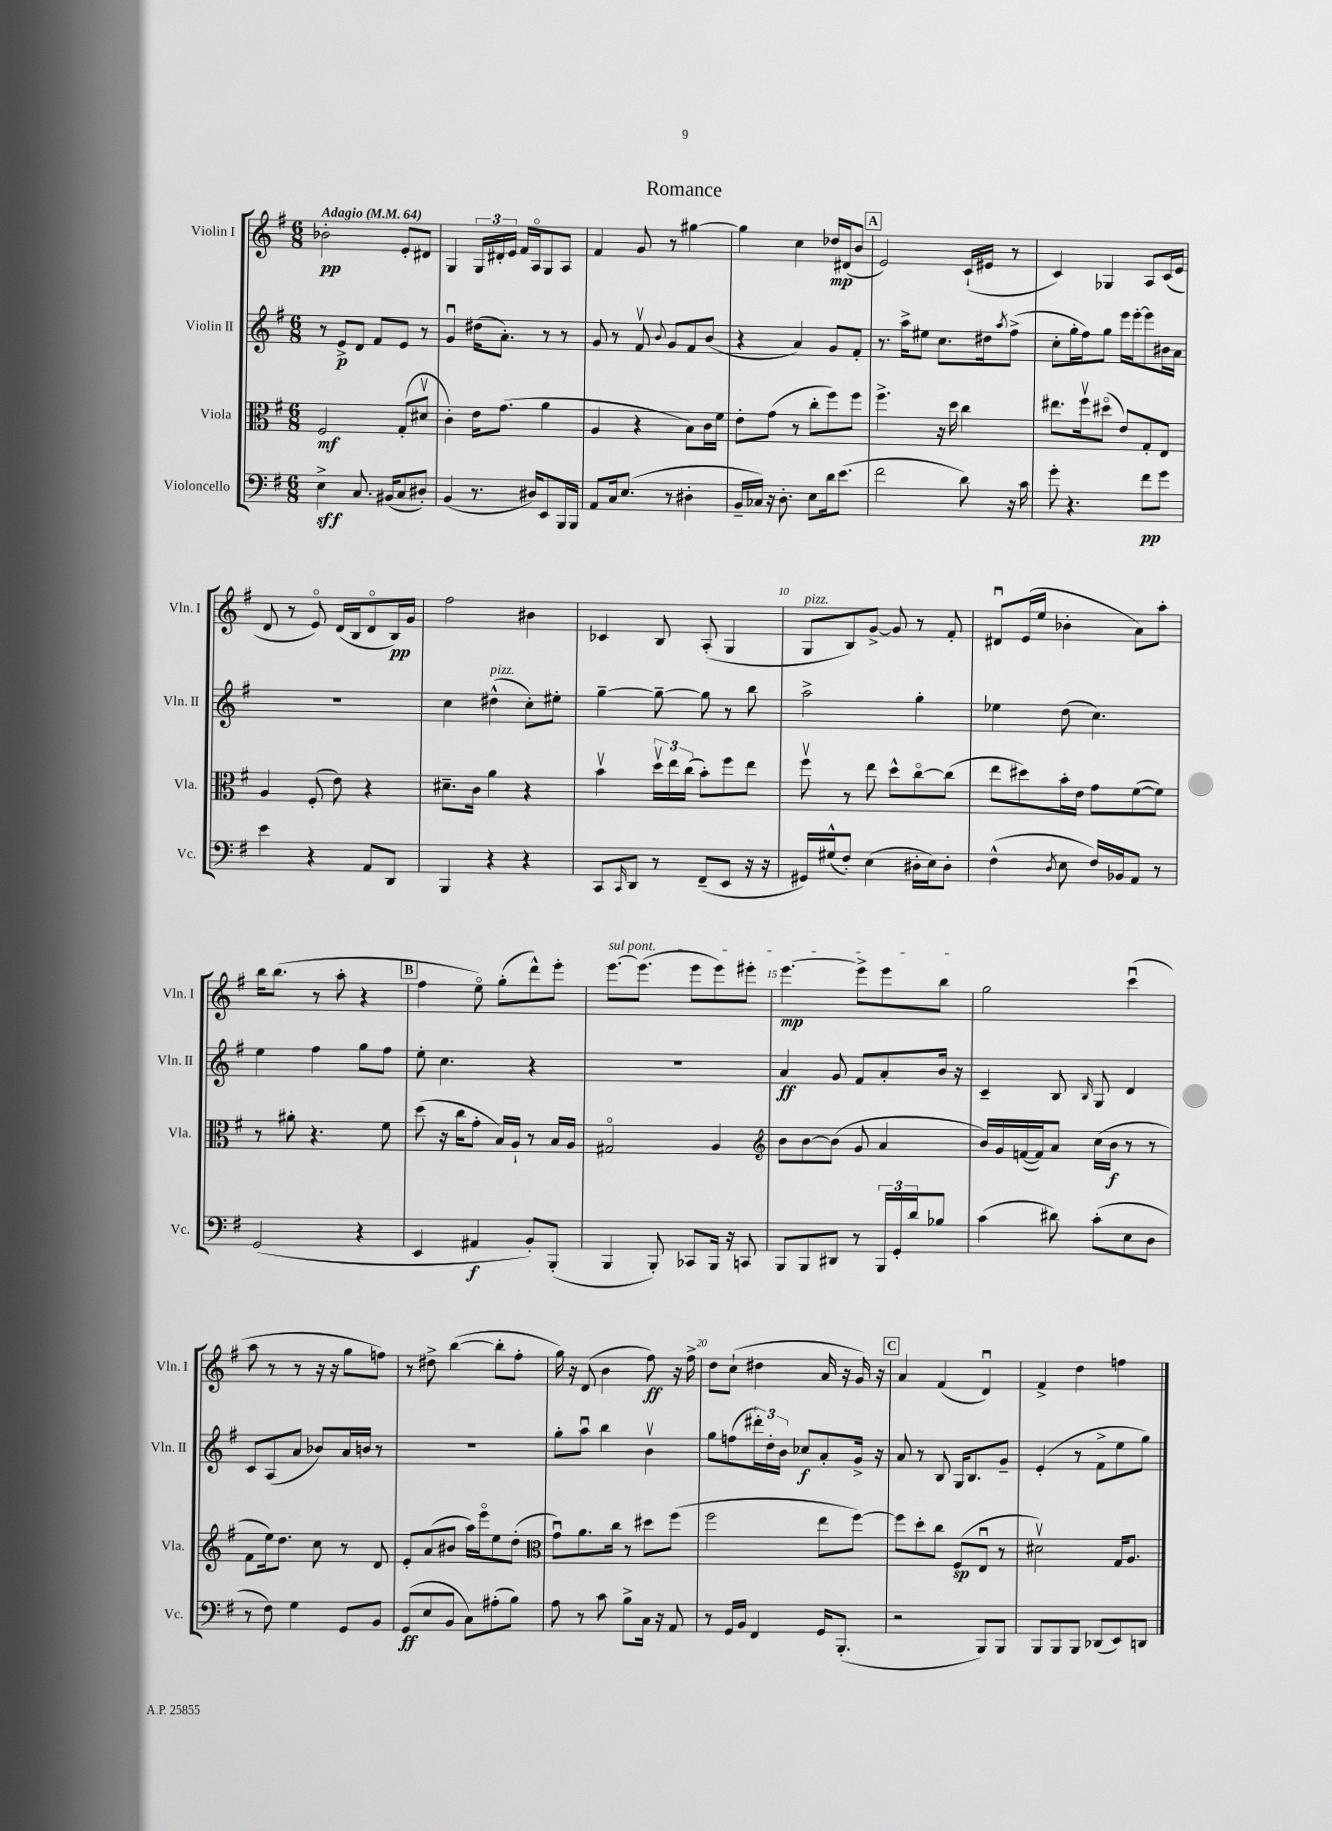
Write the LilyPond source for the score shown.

\header { title = "Romance" }
<<
\new StaffGroup <<
\new Staff = "s0" \with { instrumentName = "Violin I" shortInstrumentName = "Vln. I" } {
    \clef treble \key g \major \numericTimeSignature \time 6/8 \tempo "Adagio" 4 = 64
    bes'2-.\pp e'8-. dis'8 |
    g4 \tuplet 3/2 { g16 dis'16-. e'16 } fis'16 a16\flageolet g8 a8 |
    fis'4 g'8 r8 gis''4~ |
    gis''4 c''4 des''16\mp dis'16( b'8 |
    \mark \markup { \box "A" } e'2) c'16-!( eis'16 r8 |
    c'4) ges4 a8 c'16( e'16 |
    d'8 r8 e'8\flageolet) d'16( b16 d'8\flageolet b16\pp) g'16 |
    fis''2 bis'4 |
    ces'4 b8 a8-.( g4 |
    g8^\markup { \italic "pizz." } b8) g'8~-> g'8 r8 fis'8-. |
    dis'8\downbow e'16( e''16 bes'4-. a'8) a''8-. |
    b''16 b''8.( r8 a''8-. r4 |
    \mark \markup { \box "B" } fis''4 e''8\flageolet) g''8-.( d'''8-^) e'''8-. |
    \once \override TextSpanner.bound-details.left.text = \markup { \italic "sul pont." } e'''8.~\startTextSpan e'''8.( e'''8 e'''8) eis'''8-. |
    e'''4.~\mp e'''8-> e'''8 b''8\stopTextSpan |
    g''2 c'''4\downbow( |
    a''8 r8 r8 r16 r16 g''8 f''8) |
    r8 dis''8-> b''4~( b''8-. fis''8-. |
    g''16) r16 d'8( b'4 fis''8\ff) r16 fis''16-> |
    d''8 c''8-!( dis''4 a'16 r16 g'16) r16 |
    \mark \markup { \box "C" } a'4 fis'4( d'4\downbow) |
    fis'4-> d''4 f''4 \bar "|." |
}
\new Staff = "s1" \with { instrumentName = "Violin II" shortInstrumentName = "Vln. II" } {
    \clef treble \key g \major \numericTimeSignature \time 6/8
    r8 e'8->\p d'8 fis'8 e'8 r8 |
    g'4\downbow dis''16( a'8.-.) r8 r8 |
    g'8 r8 fis'8\upbow \appoggiatura { b'8 } g'8 fis'8 b'8( |
    r4 a'4) g'8 fis'8-. |
    \mark \markup { \box "A" } r8. a''16-> eis''8 c''8. dis''16 \acciaccatura { a''8 } fis''8->( |
    c''8-. g''16-. fis''16) g''8 e'''16 e'''16~-. e'''8 bis'16 a'16 |
    R2. |
    c''4 dis''4-^^\markup { \italic "pizz." }( c''8-.) eis''8-. |
    g''4~-- g''8~-- g''8 r8 b''8 |
    a''2-> g''4-. |
    ees''4 d''8( c''4.) |
    e''4 fis''4 g''8 fis''8 |
    \mark \markup { \box "B" } e''8-. c''4. r4 |
    R2. |
    a'4\ff g'8 fis'8 a'8-. b'16 r16 |
    c'4-- b8 \grace { b16 } g8 d'4 |
    c'8 a8( a'8 bes'8) a'16 b'16 r8 |
    R2. |
    g''8-. a''8\downbow b''4 b'4\upbow |
    g''8 f''8( \tuplet 3/2 { dis'''16-.) d''16-. b'16 } ces''8\f a'8-. g'16-> r16 |
    \mark \markup { \box "C" } a'8 r8 b8 g16 b8. g'8-- |
    e'4-.( r8 fis'8-> e''8 g''8) \bar "|." |
}
\new Staff = "s2" \with { instrumentName = "Viola" shortInstrumentName = "Vla." } {
    \clef alto \key g \major \numericTimeSignature \time 6/8
    fis2\mf g8-.( dis'8\upbow |
    c'4-.) e'16 g'8.( a'4 |
    a4 r4 b8) c'16 fis'16 |
    e'8-. g'8( r8 c''8-. fis''8) fis''8 |
    \mark \markup { \box "A" } fis''4.-> r16 d''16 c''4 |
    eis''8. fis''16\upbow dis''8\flageolet( e'8) g8-. e8 |
    a4 fis8-.( e'8) r4 |
    dis'8.-- c'16 a'4 r4 |
    b'4\upbow \tuplet 3/2 { d''16\upbow e''16 c''16( } b'8-.) fis''8 e''8 |
    fis''8\upbow r8 e''8 d''8-^ c''8~\flageolet c''8( |
    e''8 dis''8) b'16-. e'16 g'8 fis'8~( fis'8) |
    r8 ais'8-. r4. fis'8 |
    \mark \markup { \box "B" } d''8( r16 c''16 g'8-. b16) a16-! r8 b16 a16 |
    gis2\flageolet a4 |
    \clef treble b'8 b'8~ b'8( g'8 a'4 |
    b'16) g'16 f'16~( f'16) a'8 c''16( b'16\f r8 r8 |
    fis'8 e''16) d''8. c''8 r8 d'8 |
    e'8-. a'8( bis'8 a''16) e'''16\flageolet e''8 d''8-.( |
    \clef alto g'8\downbow) a'8. c''16 r8 dis''8 fis''8( |
    fis''2 e''8 fis''8~) |
    \mark \markup { \box "C" } fis''8 d''8-. c''8 fis8\sp( e8\downbow r8 |
    dis'2\upbow) g16 a8. \bar "|." |
}
\new Staff = "s3" \with { instrumentName = "Violoncello" shortInstrumentName = "Vc." } {
    \clef bass \key g \major \numericTimeSignature \time 6/8
    e4->\sff c8. bis,16( c8 dis8-.) |
    b,4( r8. dis16) e,8 b,,16 b,,16 |
    a,8 c16 e8.( r8 dis4-. |
    b,16-- ces16) r16 d8.-. e8 d'16 e'8.( |
    \mark \markup { \box "A" } fis'2 d'8) r16 c'16 |
    g'8-. r4. fis'8\pp g'8 |
    e'4 r4 a,8 d,8 |
    b,,4 r4 r4 |
    c,8 \grace { c,16 } d,8 r8 fis,8--( e,8 r16 r16 |
    gis,16) gis16-^( fis8-.) e4( dis16-. e16) dis8-. |
    fis4-^( \acciaccatura { d8 } e8 fis16) bes,16 a,8 r8 |
    g,2( r4 |
    \mark \markup { \box "B" } e,4 ais,4\f b,8-.) b,,8-.( |
    b,,4 b,,8-.) ces,8 b,,16 r16 c,8 |
    b,,8 b,,8 dis,8 r8 \tuplet 3/2 { b,,16 g,16-. d'16 } bes8 |
    c'4( dis'8) c'8-.( e8 d8 |
    r8 fis8) g4 g,8 b,8 |
    g,8\ff( e8 b,8 c8) ais8-.( b8) |
    a8 r8 c'8 b8-> c16 r16 a,8 |
    r8 g,16 b,16 fis,4 g,16 b,,8.-.( |
    \mark \markup { \box "C" } r2 b,,8) b,,8 |
    b,,8 b,,8 b,,8 des,8( e,8) d,8 \bar "|." |
}
>>
>>
\layout { \context { \Score \override BarNumber.break-visibility = ##(#f #t #t) barNumberVisibility = #(every-nth-bar-number-visible 5) } }
